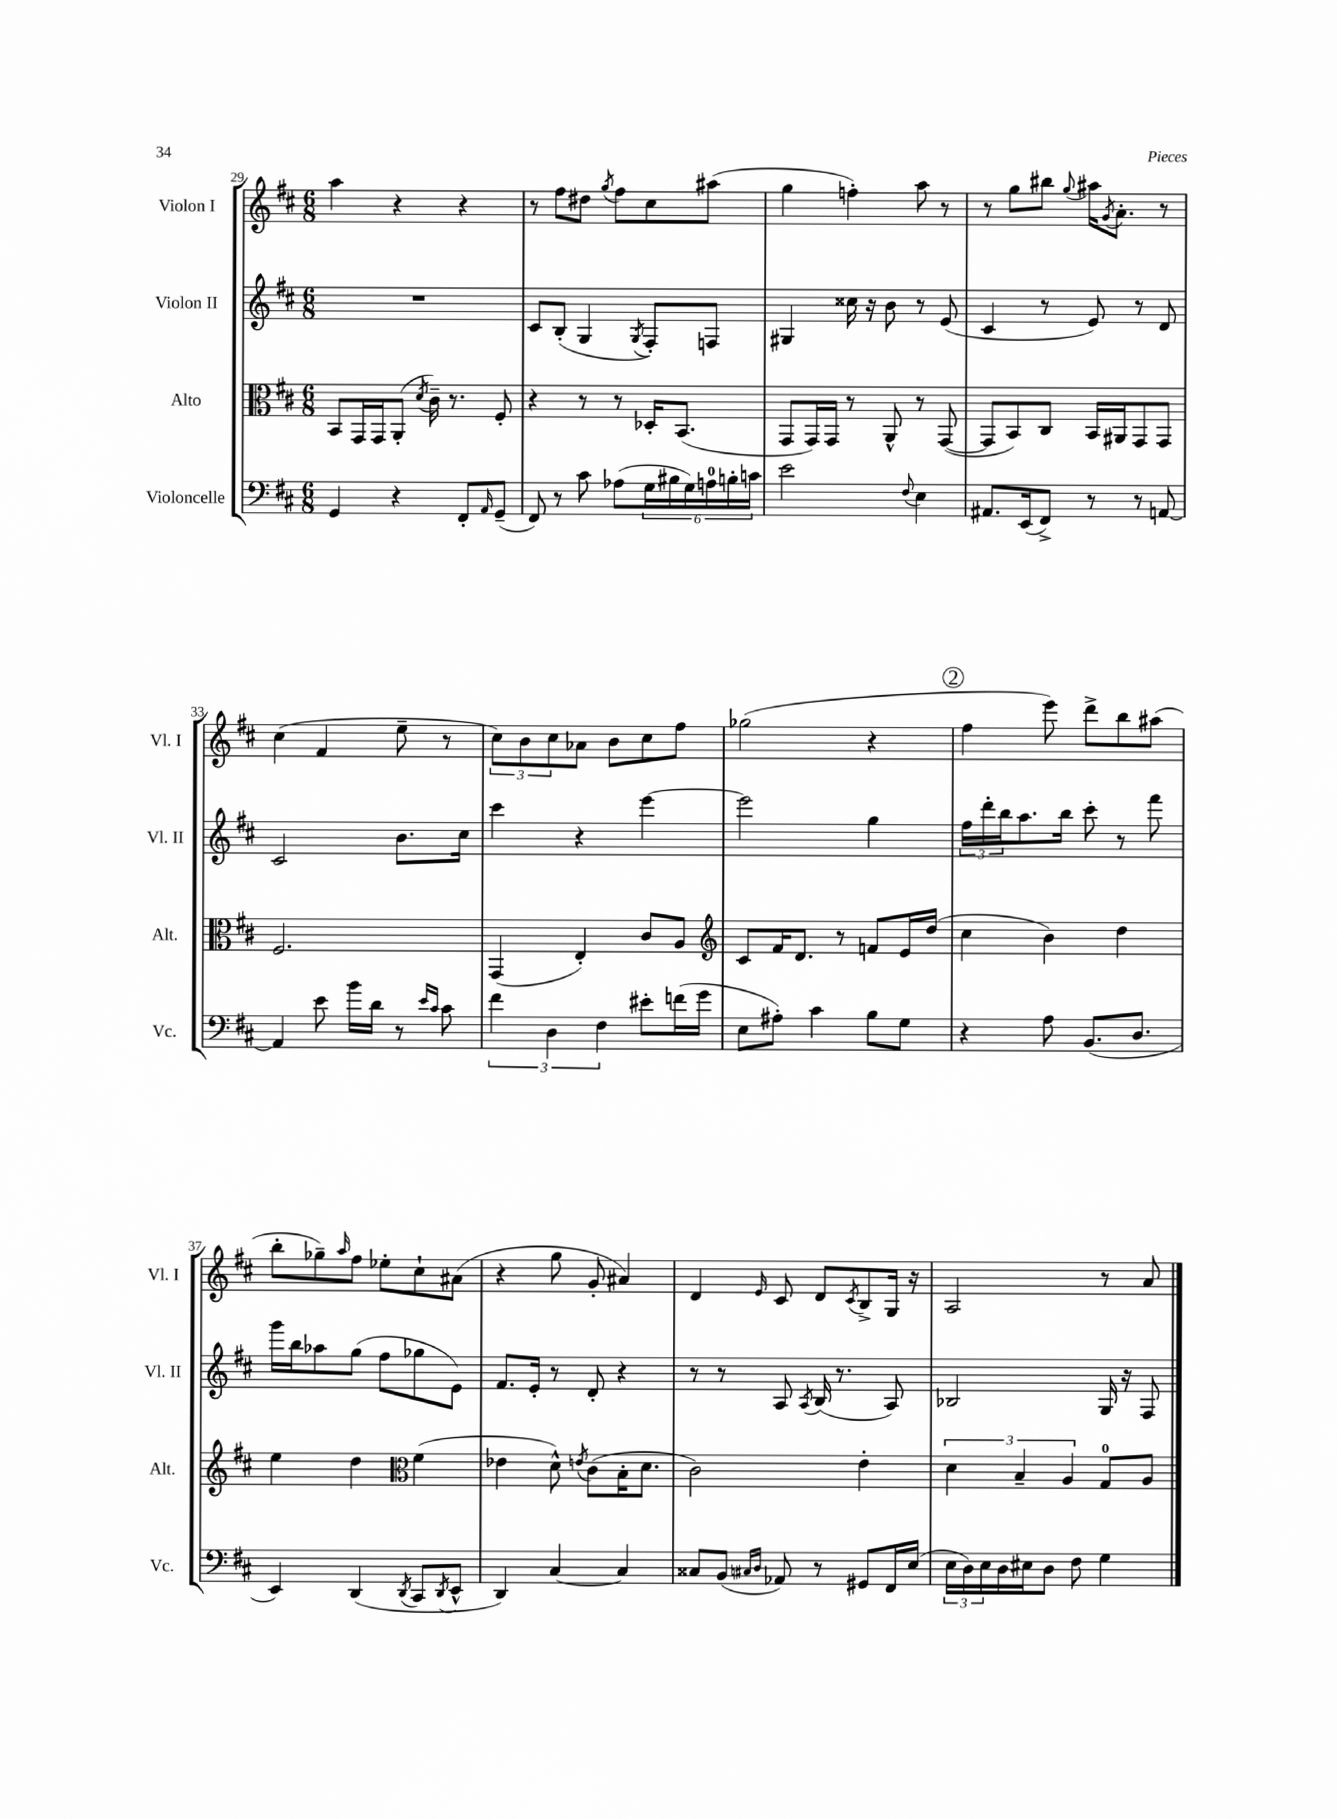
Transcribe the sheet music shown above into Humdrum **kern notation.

**kern	**kern	**kern	**kern
*staff4	*staff3	*staff2	*staff1
*clefF4	*clefC3	*clefG2	*clefG2
*k[f#c#]	*k[f#c#]	*k[f#c#]	*k[f#c#]
*M6/8	*M6/8	*M6/8	*M6/8
4GG	8BB	2.r	4aa
.	16GG	.	.
.	16GG	.	.
4r	(8AA'	.	4r
.	8qd	.	.
.	16c#~)	.	.
.	8.r	.	.
8FF#'	.	.	4r
16qqAA	.	.	.
(8GG~	8F#'	.	.
=	=	=	=
8FF#)	4r	8c#	8r
8r	.	(8B'	8ff#
8c#	8r	4G	8dd#
.	.	.	8qgg
(8A-	8r	.	8ff#
.	.	8qG	.
24G	16D-'	8F#')	8cc#
24B#	.	.	.
.	(8.BB	.	.
24G)	.	.	.
24A	.	8F	(8aa#
24B'	.	.	.
24c	.	.	.
=	=	=	=
2e	8GG	4G#	4gg
.	16GG)	.	.
.	16GG	.	.
.	8r	16cc##	4ff')
.	.	16r	.
.	8AA^^	8b	.
8qqF#	.	.	.
4E	8r	8r	8aa
.	([8GG	(8e	8r
=	=	=	=
8.AA#	8GG]	4c#	8r
.	8BB)	.	8gg
(16EE	.	.	.
8FF#^)	8C#	8r	8bb#
.	.	.	8qqgg
8r	16BB	8e)	16aa#
.	.	.	8qg
.	16AA#	.	8.a'
8r	8GG	8r	.
[8AA	8GG	8d	8r
=	=	=	=
4AA]	2.F#	2c#	(4cc#
8e	.	.	4f#
16b	.	.	.
16d	.	.	.
8r	.	8.b	8ee~
16qqe	.	.	.
16qqc#	.	.	.
8c#	.	.	8r
.	.	16cc#	.
=	=	=	=
6f#	(4GG	4ccc#	12cc#)
.	.	.	12b
6D	.	.	12cc#
.	4E')	4r	8a-
6F#	.	.	.
.	.	.	8b
8e#'	8c#	[4eee	8cc#
(16f	8A	.	8ff#
16g	.	.	.
=	=	=	=
*	*clefG2	*	*
8E	8c#	2eee]	(2gg-
8A#')	16f#	.	.
.	8.d	.	.
4c#	.	.	.
.	8r	.	.
8B	8f	4gg	4r
8G	16e	.	.
.	(16dd	.	.
=	=	=	=
4r	4cc#	24ff#	4ff#
.	.	24ddd'	.
.	.	24bb	.
.	.	8.aa	.
8A	4b)	.	8eee)
.	.	16bb	.
(8.BB	.	8ccc#'	8ddd^
.	4dd	8r	8bb
8.D	.	.	.
.	.	8fff#	(8aa#
=	=	=	=
4EE)	4ee	16ggg	8bb'
.	.	16bb	.
.	.	8aa-	8gg-~)
.	.	.	16qqaa
(4DD	4dd	(8gg	8ff#
.	.	8ff#	8ee-'
*	*clefC3	*	*
8qDD	.	.	.
8CC#	(4f#	8gg-	8cc#`
8qDD	.	.	.
8EE^^	.	8e)	(8a#
=	=	=	=
4DD)	4e-	8.f#	4r
.	.	16e'	.
[4C#	8d^^)	8r	8gg
.	8qe	.	.
.	(8c#	8d'	8g'
4C#]	16B'	4r	4a#)
.	8.d	.	.
=	=	=	=
8C##	2c#)	8r	4d
(8BB	.	8r	.
16qqC#	.	.	.
16qqD	.	.	16qqe
8AA-)	.	8A	8c#
.	.	8qA	.
8r	.	(16B	8d
.	.	8.r	.
.	.	.	8qc#
8GG#	4e'	.	8B^
16FF#	.	8A)	16G
(16E	.	.	16r
=	=	=	=
24E	6d	2B-	2A
24D)	.	.	.
24E	.	.	.
16D	.	.	.
.	6B~	.	.
16E#	.	.	.
8D	.	.	.
.	6A	.	.
8F#	.	.	.
4G	8G	16G	8r
.	.	16r	.
.	8A	8F#	8a
==	==	==	==
*-	*-	*-	*-
